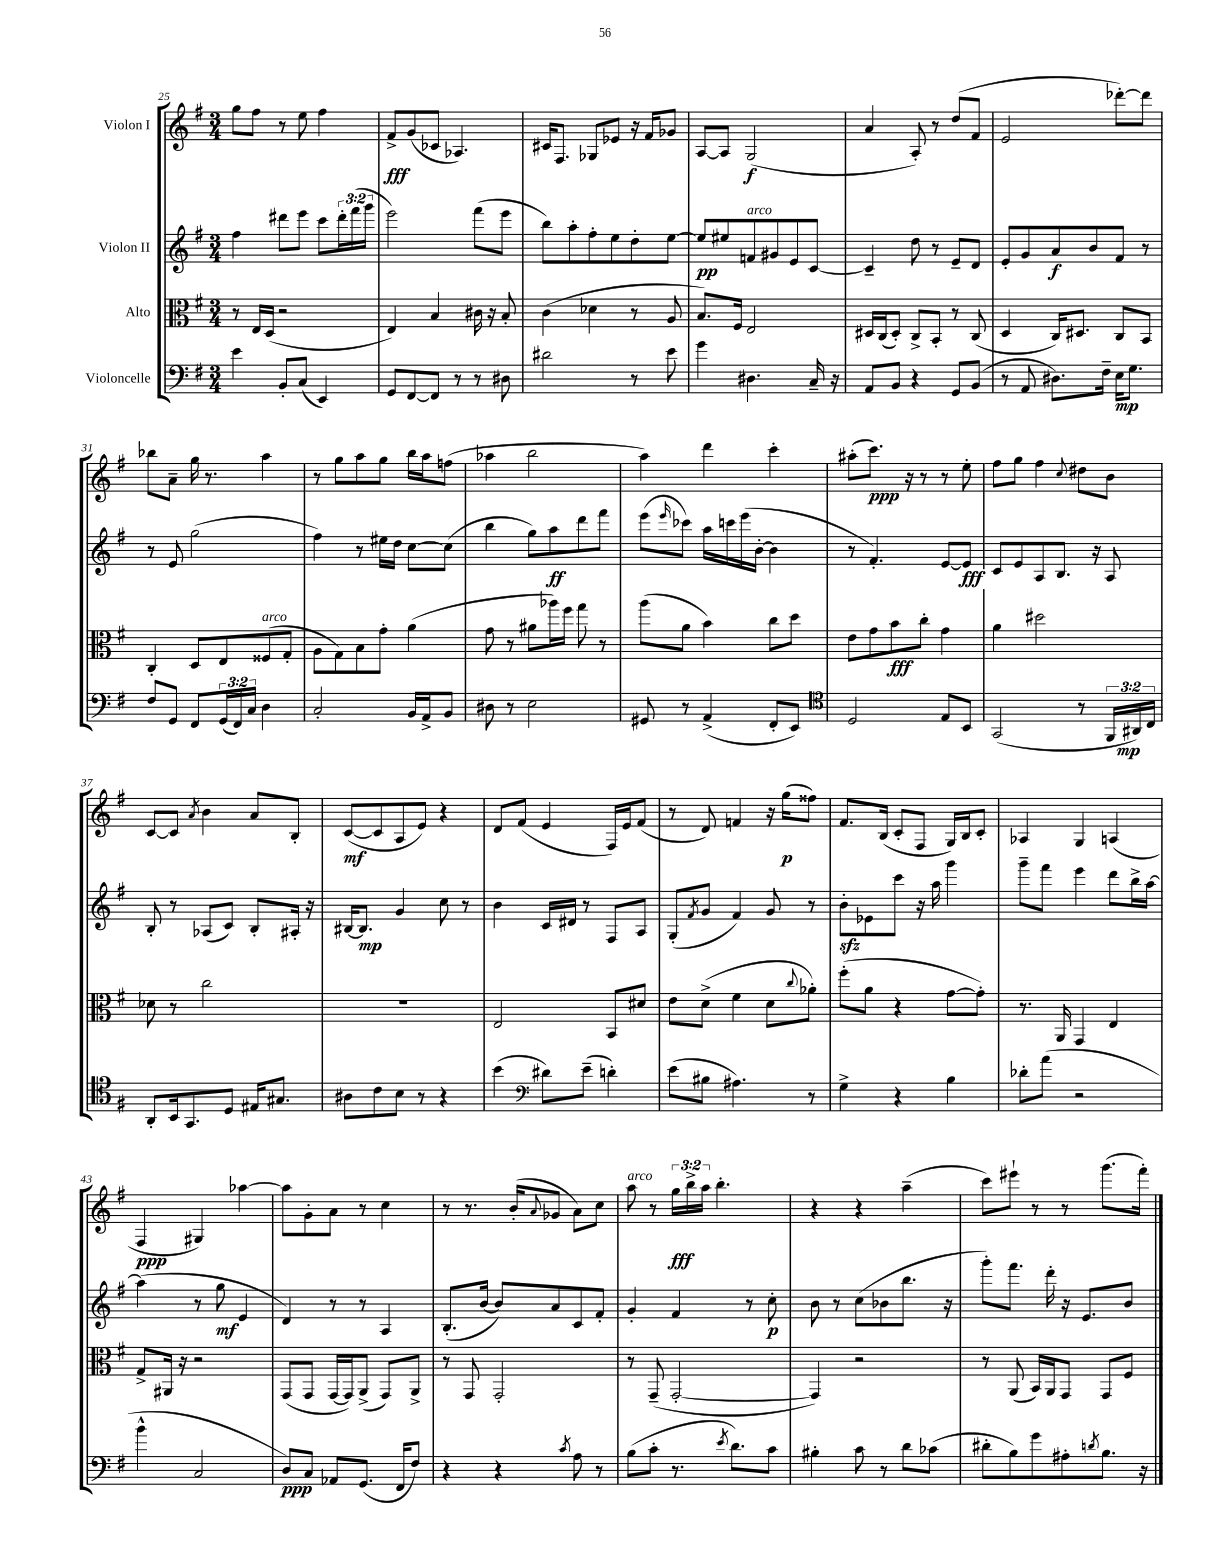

**kern	**dynam	**kern	**dynam	**kern	**dynam	**kern	**dynam
*part4	*part4	*part3	*part3	*part2	*part2	*part1	*part1
*staff4	*staff4	*staff3	*staff3	*staff2	*staff2	*staff1	*staff1
*I"Violoncelle	*	*I"Alto	*	*I"Violon II	*	*I"Violon I	*
*clefF4	*	*clefC3	*	*clefG2	*	*clefG2	*
*k[f#]	*	*k[f#]	*	*k[f#]	*	*k[f#]	*
*M3/4	*	*M3/4	*	*M3/4	*	*M3/4	*
=25	=25	=25	=25	=25	=25	=25	=25
4e\	.	8r	.	4ff#\	.	8gg\L	.
.	.	16E/LL	.	.	.	8ff#\J	.
.	.	(16D/JJ	.	.	.	.	.
8BB'/L	.	2r	.	8ddd#X\L	.	8r	.
(8C/J	.	.	.	8eee\J	.	8ee\	.
4EE/)	.	.	.	8ccc\L	.	4ff#\	.
.	.	.	.	24ddd#'\L	.	.	.
.	.	.	.	(24fff#\	.	.	.
.	.	.	.	24ggg\JJ	.	.	.
=26	=26	=26	=26	=26	=26	=26	=26
8GG/L	.	4E/)	.	2eee\)	.	8f#^/L	fff
[8FF#/	.	.	.	.	.	(8g/	.
8FF#/J]	.	4B/	.	.	.	8c-X/J	.
8r	.	.	.	.	.	4.A-X/)	.
8r	.	16c#X\	.	(8fff#\L	.	.	.
.	.	16r	.	.	.	.	.
8D#X\	.	8B'/	.	8eee\J	.	.	.
=27	=27	=27	=27	=27	=27	=27	=27
2d#X\	.	(4c\	.	8bb\L)	.	16c#X/KL	.
.	.	.	.	.	.	8.F#/J	.
.	.	.	.	8aa'\	.	.	.
.	.	4d-X\	.	8ff#'\	.	8G-X/L	.
.	.	.	.	8ee\	.	8e-X/J	.
8r	.	8r	.	8dd'\	.	16r	.
.	.	.	.	.	.	16f#/KL	.
8e\	.	8A/	.	[8ee\J	.	8g-X/J	.
=28	=28	=28	=28	=28	=28	=28	=28
4g\	.	8.B/L)	.	8ee/L]	pp	[8A/L	.
.	.	.	.	8ee#X/	.	8A/J]	.
.	.	16F#/Jk	.	.	.	.	.
!	!	!	!	!LO:TX:a:i:t=arco	!	!	!
4.D#X\	.	2E/	.	8fn/	.	(2G/	f
.	.	.	.	8g#X/	.	.	.
.	.	.	.	8e/	.	.	.
16C~/	.	.	.	[8c/J	.	.	.
16r	.	.	.	.	.	.	.
=29	=29	=29	=29	=29	=29	=29	=29
8AA/L	.	16D#X/LL	.	4c~/]	.	4a/	.
.	.	(16C/J	.	.	.	.	.
8BB/J	.	8D#'/J)	.	.	.	.	.
4r	.	8C^/L	.	8dd\	.	8A'/)	.
.	.	8BB'/J	.	8r	.	8r	.
8GG/L	.	8r	.	8e~/L	.	(8dd/L	.
(8BB/J	.	(8C/	.	8d/J	.	8f#/J	.
=30	=30	=30	=30	=30	=30	=30	=30
8r	.	4D/	.	8e'/L	.	2e/	.
8AA/	.	.	.	8g/	.	.	.
8.D#X\L)	.	16C/KL)	.	8a/	f	.	.
.	.	8.D#X/J	.	.	.	.	.
.	.	.	.	8b/	.	.	.
16F#~\Jk	.	.	.	.	.	.	.
16E\KL	mp	8C/L	.	8f#/J	.	[8ddd-X'\L)	.
8.G\J	.	.	.	.	.	.	.
.	.	8BB/J	.	8r	.	8ddd-\J]	.
!!LO:LB:g=z
=31	=31	=31	=31	=31	=31	=31	=31
8F#/L	.	4C'/	.	8r	.	8bb-X\L	.
8GG/J	.	.	.	8e/	.	8a~\J	.
8FF#/L	.	8D/L	.	(2gg\	.	16gg\	.
.	.	.	.	.	.	8.r	.
(24GG/L	.	8E/	.	.	.	.	.
24FF#/)	.	.	.	.	.	.	.
24C/JJ	.	.	.	.	.	.	.
!	!	!LO:TX:a:i:t=arco	!	!	!	!	!
4D\	.	(8F##X/	.	.	.	4aa\	.
.	.	8G'/J	.	.	.	.	.
=32	=32	=32	=32	=32	=32	=32	=32
2C'/	.	8A\L	.	4ff#\)	.	8r	.
.	.	8G\)	.	.	.	8gg\L	.
.	.	8B\	.	8r	.	8aa\	.
.	.	8g'\J	.	16ee#X\LL	.	8gg\J	.
.	.	.	.	16dd\JJ	.	.	.
16BB/LL	.	(4a\	.	[8cc\L	.	16bb\LL	.
16AA^/J	.	.	.	.	.	16aa\J	.
8BB/J	.	.	.	(8cc\J]	.	(8ffn\J	.
=33	=33	=33	=33	=33	=33	=33	=33
8D#X\	.	8g\	.	4bb\	.	4aa-X\	.
8r	.	8r	.	.	.	.	.
2E\	.	8a#X\L	.	8gg\L)	.	2bb\	.
.	.	16aa-X\L)	.	8aa\	ff	.	.
.	.	16ff#\JJ	.	.	.	.	.
.	.	8gg\	.	8ddd\	.	.	.
.	.	8r	.	8fff#\J	.	.	.
=34	=34	=34	=34	=34	=34	=34	=34
8GG#X/	.	(8aa\L	.	(8eee\L	.	4aa\)	.
.	.	.	.	16qqeee/	.	.	.
8r	.	8a\J	.	8ccc-X\J)	.	.	.
(4AA^/	.	4b\)	.	16aa\LL	.	4ddd\	.
.	.	.	.	16cccn\	.	.	.
.	.	.	.	(16eee\	.	.	.
.	.	.	.	[16b'\JJ	.	.	.
8FF#'/L	.	8cc\L	.	4b\]	.	4ccc'\	.
8EE/J)	.	8dd\J	.	.	.	.	.
=35	=35	=35	=35	=35	=35	=35	=35
*clefC4	*	*	*	*	*	*	*
2D/	.	8e\L	.	8r	.	(8aa#X'\L	.
.	.	8g\	.	4.f#'/)	.	8.ccc\J)	ppp
.	.	8b\	fff	.	.	.	.
.	.	.	.	.	.	16r	.
.	.	8cc'\J	.	.	.	8r	.
8E/L	.	4g\	.	[8e/L	.	8r	.
8BB/J	.	.	.	8e/J]	fff	8ee'\	.
=36	=36	=36	=36	=36	=36	=36	=36
(2GG/	.	4a\	.	8c/L	.	8ff#\L	.
.	.	.	.	8e/	.	8gg\J	.
.	.	2dd#X\	.	8A/	.	4ff#\	.
.	.	.	.	8.B/J	.	.	.
.	.	.	.	.	.	8qqcc/	.
8r	.	.	.	.	.	8dd#X\L	.
.	.	.	.	16r	.	.	.
24FF#/LL	.	.	.	8A/	.	8b\J	.
24AA#X/)	mp	.	.	.	.	.	.
24C/JJ	.	.	.	.	.	.	.
!!LO:LB:g=z
=37	=37	=37	=37	=37	=37	=37	=37
8AA'/L	.	8d-X\	.	8B'/	.	[8c/L	.
16BB/k	.	8r	.	8r	.	8c/J]	.
8.GG/	.	.	.	.	.	.	.
.	.	.	.	.	.	8qa/	.
.	.	2cc\	.	(8A-X/L	.	4b\	.
8D/J	.	.	.	8c/J)	.	.	.
16E#X/KL	.	.	.	8B'/L	.	8a/L	.
8.G#X/J	.	.	.	.	.	.	.
.	.	.	.	16A#X'/Jk	.	8B'/J	.
.	.	.	.	16r	.	.	.
=38	=38	=38	=38	=38	=38	=38	=38
8A#X\L	.	2.r	.	[16B#X/KL	.	([8c/L	mf
.	.	.	.	8.B#/J]	mp	.	.
8c\	.	.	.	.	.	8c/]	.
8B\J	.	.	.	4g/	.	8A/	.
8r	.	.	.	.	.	8e/J)	.
4r	.	.	.	8cc\	.	4r	.
.	.	.	.	8r	.	.	.
=39	=39	=39	=39	=39	=39	=39	=39
(4b\	.	2E/	.	4b\	.	8d/L	.
.	.	.	.	.	.	(8f#/J	.
*clefF4	*	*	*	*	*	*	*
8d#X\L)	.	.	.	16c/LL	.	4e/	.
.	.	.	.	16d#X/JJ	.	.	.
(8e~\J	.	.	.	8r	.	.	.
4dn'\)	.	8BB/L	.	8F#/L	.	16F#/LL)	.
.	.	.	.	.	.	16e/J	.
.	.	8d#X/J	.	8A/J	.	(8f#/J	.
=40	=40	=40	=40	=40	=40	=40	=40
(8e\L	.	8e\L	.	(8G'/L	.	8r	.
.	.	.	.	8qf#/	.	.	.
8B#X\J	.	(8d^\J	.	8g/J	.	8d/)	.
4.A#X\)	.	4f#\	.	4f#/)	.	4fn/	.
.	.	8d\L	.	8g/	.	16r	.
.	.	.	.	.	.	(16gg\KL	p
.	.	8qqcc/	.	.	.	.	.
8r	.	8a-X'\J)	.	8r	.	8ff##X\J)	.
=41	=41	=41	=41	=41	=41	=41	=41
4G^\	.	(8ff#'\L	.	8bzz'\L	.	8.f#/L	.
.	.	8a\J	.	8e-X\	.	.	.
.	.	.	.	.	.	(16B/Jk	.
4r	.	4r	.	8ccc\J	.	8c'/L	.
.	.	.	.	16r	.	8F#/J	.
.	.	.	.	16aa\	.	.	.
4B\	.	[8g\L	.	4ggg\	.	16G/LL)	.
.	.	.	.	.	.	16B/J	.
.	.	8g'\J])	.	.	.	8c'/J	.
=42	=42	=42	=42	=42	=42	=42	=42
8d-X'\L	.	8.r	.	8ggg~\L	.	4A-X/	.
(8a\J	.	.	.	8fff#\J	.	.	.
.	.	16AA/	.	.	.	.	.
2r	.	4GG/	.	4eee\	.	4G/	.
.	.	4E/	.	8ddd\L	.	(4An/	.
.	.	.	.	16bb^\L	.	.	.
.	.	.	.	[16aa\JJ	.	.	.
!!LO:LB:g=z
=43	=43	=43	=43	=43	=43	=43	=43
4b^^\	.	8G^/L	.	(4aa\]	.	4F#/	ppp
.	.	16AA#X/Jk	.	.	.	.	.
.	.	16r	.	.	.	.	.
2C/	.	2r	.	8r	.	4G#X/)	.
.	.	.	.	8gg\	mf	.	.
.	.	.	.	4e/	.	[4aa-X\	.
=44	=44	=44	=44	=44	=44	=44	=44
8D/L)	ppp	(8GG/L	.	4d/)	.	8aa-\L]	.
8C/J	.	8GG/J	.	.	.	8g'\	.
8AA-X/L	.	[16GG/LL	.	8r	.	8a\J	.
.	.	16GG/J])	.	.	.	.	.
(8.GG/J	.	(8AA^/J	.	8r	.	8r	.
.	.	8GG/L)	.	4A/	.	4cc\	.
16FF#/KL	.	.	.	.	.	.	.
8F#/J)	.	8AA^/J	.	.	.	.	.
=45	=45	=45	=45	=45	=45	=45	=45
4r	.	8r	.	(8.B'/L	.	8r	.
.	.	8GG/	.	.	.	8.r	.
.	.	.	.	[16b/Jk	.	.	.
4r	.	2GG'/	.	8b/L])	.	.	.
.	.	.	.	.	.	(16b'/KL	.
.	.	.	.	.	.	8qqa/	.
.	.	.	.	8a/	.	8g-X/J	.
8qc/	.	.	.	.	.	.	.
8A\	.	.	.	8c/	.	8a\L)	.
8r	.	.	.	8f#'/J	.	8cc\J	.
=46	=46	=46	=46	=46	=46	=46	=46
!	!	!	!	!	!	!LO:TX:a:i:t=arco	!
(8B\L	.	8r	.	4g'/	.	8aa\	.
8c'\J	.	(8GG~/	.	.	.	8r	.
8.r	.	[2GG'/	.	4f#/	.	24gg\LL	fff
.	.	.	.	.	.	24bb^\	.
.	.	.	.	.	.	24aa\JJ	.
.	.	.	.	.	.	4.bb'\	.
8qe/	.	.	.	.	.	.	.
8.d\L)	.	.	.	.	.	.	.
.	.	.	.	8r	.	.	.
8c\J	.	.	.	8cc'\	p	.	.
=47	=47	=47	=47	=47	=47	=47	=47
4B#X'\	.	4GG/])	.	8b\	.	4r	.
.	.	.	.	8r	.	.	.
8c\	.	2r	.	(8cc\L	.	4r	.
8r	.	.	.	8b-X\	.	.	.
8d\L	.	.	.	8.bb\J	.	(4aa~\	.
(8c-X\J	.	.	.	.	.	.	.
.	.	.	.	16r	.	.	.
=48	=48	=48	=48	=48	=48	=48	=48
8d#X'\L	.	8r	.	8ggg'\L)	.	8ccc\L)	.
8B\)	.	(8AA/	.	8.fff#\J	.	8eee#X`\J	.
8g\	.	16BB/LL)	.	.	.	8r	.
.	.	16AA/J	.	16ddd'\	.	.	.
8A#X'\	.	8GG/J	.	16r	.	8r	.
.	.	.	.	8.e/L	.	.	.
8qdn/	.	.	.	.	.	.	.
8.B\J	.	8GG/L	.	.	.	(8.ggg\L	.
.	.	8F#/J	.	8b/J	.	.	.
16r	.	.	.	.	.	16fff#'\Jk)	.
==	==	==	==	==	==	==	==
*-	*-	*-	*-	*-	*-	*-	*-
